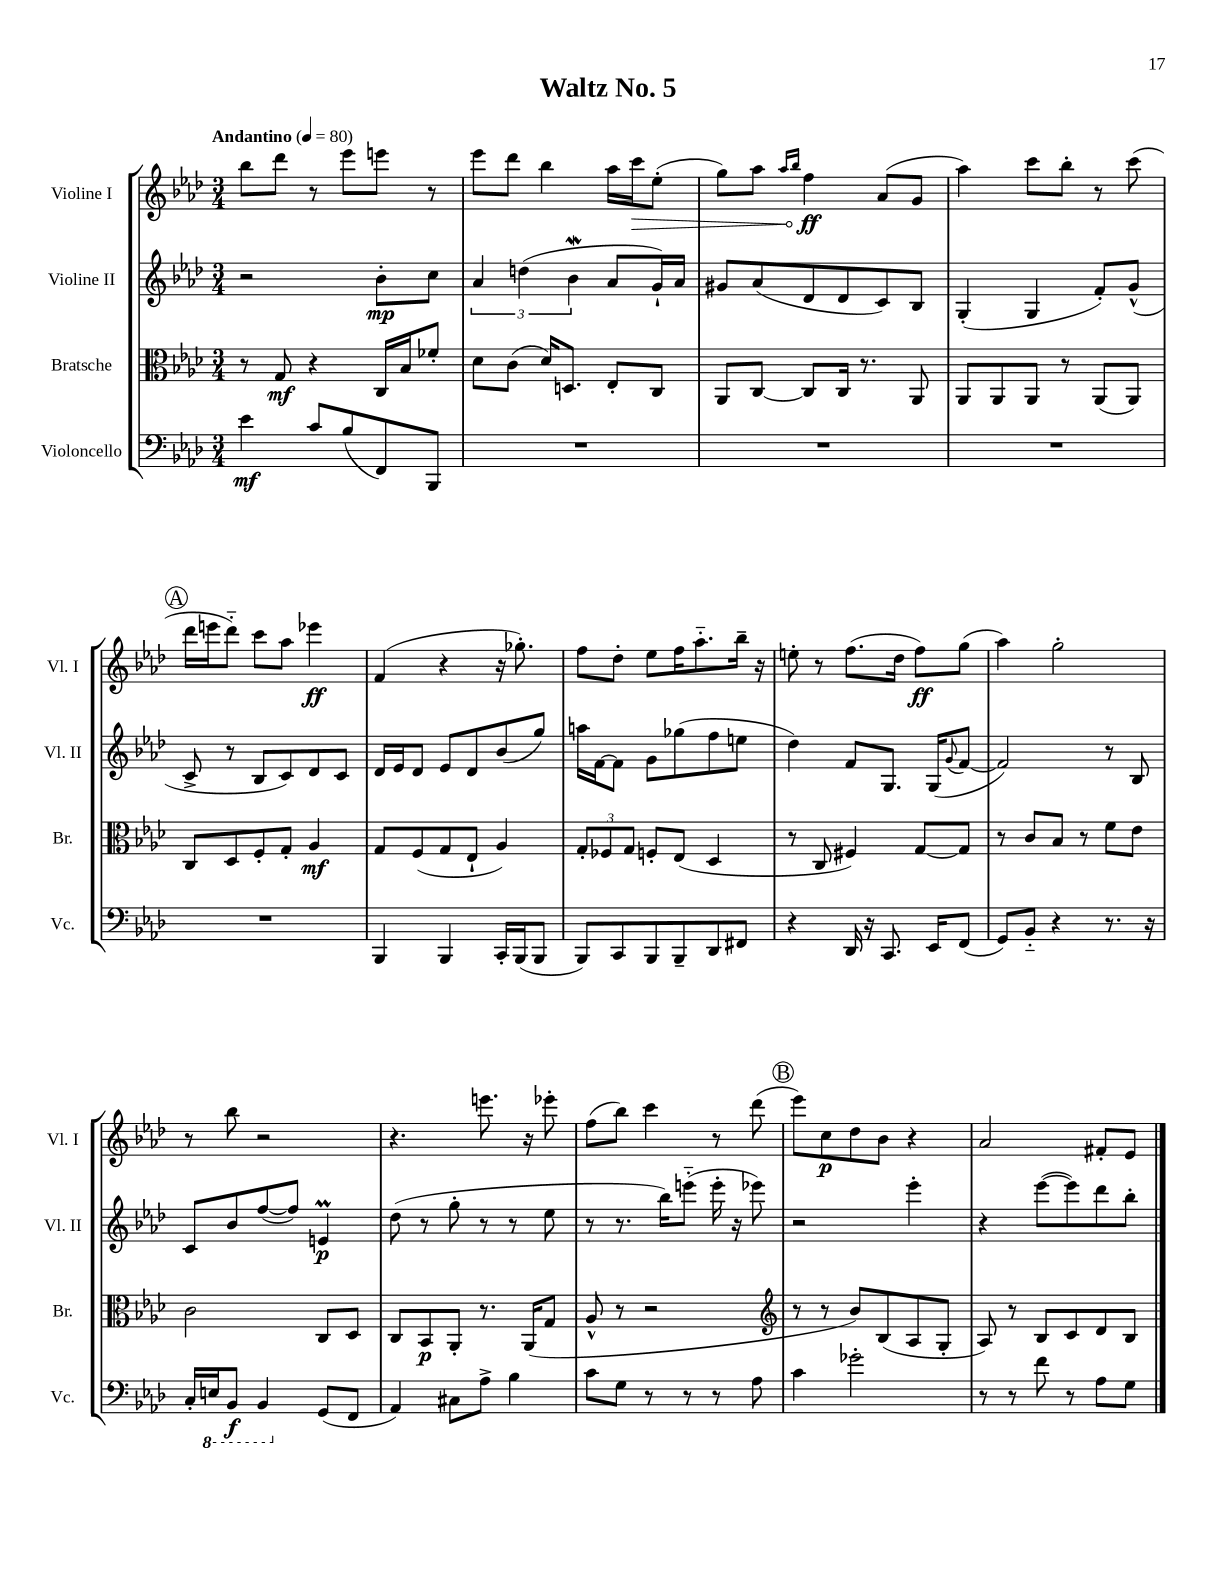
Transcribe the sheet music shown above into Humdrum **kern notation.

**kern	**dynam	**kern	**dynam	**kern	**dynam	**kern	**dynam
*part4	*part4	*part3	*part3	*part2	*part2	*part1	*part1
*staff4	*staff4	*staff3	*staff3	*staff2	*staff2	*staff1	*staff1
*I"Violoncello	*	*I"Bratsche	*	*I"Violine II	*	*I"Violine I	*
*I'Vc.	*	*I'Br.	*	*I'Vl. II	*	*I'Vl. I	*
*clefF4	*	*clefC3	*	*clefG2	*	*clefG2	*
*k[b-e-a-d-]	*	*k[b-e-a-d-]	*	*k[b-e-a-d-]	*	*k[b-e-a-d-]	*
*M3/4	*	*M3/4	*	*M3/4	*	*M3/4	*
*MM80	*	*MM80	*	*MM80	*	*MM80	*
=1	=1	=1	=1	=1	=1	=1	=1
!	!	!	!	!	!	!LO:TX:a:B:t=Andantino	!
4e-\	mf	8r	.	2r	.	8bb-\L	.
.	.	8G/	mf	.	.	8ddd-\J	.
8c/L	.	4r	.	.	.	8r	.
(8B-/	.	.	.	.	.	8eee-\L	.
8FF/)	.	16C/LL	.	8b-'\L	mp	8eeen\J	.
.	.	16B-/J	.	.	.	.	.
8BBB-/J	.	8f-X'/J	.	8cc\J	.	8r	.
=2	=2	=2	=2	=2	=2	=2	=2
2.r	.	8d-\L	.	6a-/	.	8eee-\L	.
.	.	(8c\J	.	.	.	8ddd-\J	.
.	.	.	.	(6ddn\	.	.	.
.	.	16d-/KL)	.	.	.	4bb-\	.
.	.	8.Dn/J	.	.	.	.	.
.	.	.	.	6b-W\	.	.	.
.	.	8E-'/L	.	8a-/L	.	16aa-\LL	.
!	!	!	!	!	!	!	!LO:HP:b
.	.	.	.	.	.	16ccc\J	>
.	.	8C/J	.	16g`/L)	.	(8ee-'\J	.
.	.	.	.	16a-/JJ	.	.	.
=3	=3	=3	=3	=3	=3	=3	=3
2.r	.	8AA-/L	.	8g#X/L	.	8gg\L)	.
.	.	[8C/J	.	(8a-/	.	8aa-\J	.
.	.	.	.	.	.	16qqaa-/LL	.
.	.	.	.	.	.	16qqbb-/JJ	.
.	.	8C/L]	.	8d-/	.	4ff\	ff
.	.	16C/Jk	.	8d-/	.	.	.
.	.	8.r	.	.	.	.	.
.	.	.	.	8c/)	.	(8a-/L	]
.	.	8AA-/	.	8B-/J	.	8g/J	.
=4	=4	=4	=4	=4	=4	=4	=4
2.r	.	8AA-/L	.	(4G'/	.	4aa-\)	.
.	.	8AA-/	.	.	.	.	.
.	.	8AA-/J	.	4G/	.	8ccc\L	.
.	.	8r	.	.	.	8bb-'\J	.
.	.	(8AA-/L	.	8f'/L)	.	8r	.
.	.	8AA-/J)	.	(8g^^/J	.	(8ccc\	.
!!LO:LB:g=z
!!LO:REH:place=s1:t=A
=5	=5	=5	=5	=5	=5	=5	=5
2.r	.	8C/L	.	8c^/	.	16ddd-\LL	.
.	.	.	.	.	.	16eeen\J	.
.	.	8D-/	.	8r	.	8ddd-\J)	.
.	.	8F'/	.	8B-/L	.	8ccc\L	.
.	.	8G'/J	.	8c/)	.	8aa-\J	.
.	.	4A-/	mf	8d-/	.	4eee-X\	ff
.	.	.	.	8c/J	.	.	.
=6	=6	=6	=6	=6	=6	=6	=6
4BBB-/	.	8G/L	.	16d-/LL	.	(4f/	.
.	.	.	.	16e-/J	.	.	.
.	.	(8F/	.	8d-/J	.	.	.
4BBB-/	.	8G/	.	8e-/L	.	4r	.
.	.	8E-`/J	.	8d-/	.	.	.
16CC'/LL	.	4A-/)	.	(8b-/	.	16r	.
(16BBB-/J	.	.	.	.	.	8.gg-X'\)	.
8BBB-/J	.	.	.	8gg/J)	.	.	.
=7	=7	=7	=7	=7	=7	=7	=7
8BBB-/L)	.	12G'/L	.	16aan\LL	.	8ff\L	.
.	.	.	.	[16f\J	.	.	.
.	.	12F-X/	.	.	.	.	.
8CC/	.	.	.	8f\J]	.	8dd-'\J	.
.	.	12G/J	.	.	.	.	.
8BBB-/	.	8Fn'/L	.	8g\L	.	8ee-\L	.
8BBB-~/	.	(8E-/J	.	(8gg-X\	.	16ff\K	.
.	.	.	.	.	.	8.aa-\	.
8DD-/	.	4D-/	.	8ff\	.	.	.
8FF#X/J	.	.	.	8een\J	.	16bb-~\Jk	.
.	.	.	.	.	.	16r	.
=8	=8	=8	=8	=8	=8	=8	=8
4r	.	8r	.	4dd-\)	.	8een'\	.
.	.	8C/	.	.	.	8r	.
16DD-/	.	4F#X/)	.	8f/L	.	(8.ff\L	.
16r	.	.	.	.	.	.	.
8.CC/	.	.	.	8.G/J	.	.	.
.	.	.	.	.	.	16dd-\Jk	.
.	.	[8G/L	.	.	.	8ff\L)	ff
16EE-/KL	.	.	.	(16G/KL	.	.	.
.	.	.	.	8qqg/	.	.	.
(8FF/J	.	8G/J]	.	[8f/J	.	(8gg\J	.
=9	=9	=9	=9	=9	=9	=9	=9
8GG/L)	.	8r	.	2f/])	.	4aa-\)	.
8BB-/J	.	8c/L	.	.	.	.	.
4r	.	8B-/J	.	.	.	2gg'\	.
.	.	8r	.	.	.	.	.
8.r	.	8f\L	.	8r	.	.	.
.	.	8e-\J	.	8B-/	.	.	.
16r	.	.	.	.	.	.	.
!!LO:LB:g=z
=10	=10	=10	=10	=10	=10	=10	=10
16C'/LL	.	2c\	.	8c/L	.	8r	.
*8ba	*	*	*	*	*	*	*
16EEn/J	.	.	.	.	.	.	.
8BBB-/J	f	.	.	8b-/	.	8bb-\	.
4BBB-/	.	.	.	([8ff/	.	2r	.
.	.	.	.	8ff/J])	.	.	.
*X8ba	*	*	*	*	*	*	*
(8GG/L	.	8C/L	.	4enm/	p	.	.
8FF/J	.	8D-/J	.	.	.	.	.
=11	=11	=11	=11	=11	=11	=11	=11
4AA-/)	.	8C/L	.	(8dd-\	.	4.r	.
.	.	8BB-/	p	8r	.	.	.
8C#X\L	.	8AA-'/J	.	8gg'\	.	.	.
8A-^\J	.	8.r	.	8r	.	8.eeen\	.
4B-\	.	.	.	8r	.	.	.
.	.	(16AA-/KL	.	.	.	16r	.
.	.	8G/J	.	8ee-\	.	8eee-X'\	.
=12	=12	=12	=12	=12	=12	=12	=12
8c\L	.	8A-^^/	.	8r	.	(8ff\L	.
8G\J	.	8r	.	8.r	.	8bb-\J)	.
8r	.	2r	.	.	.	4ccc\	.
.	.	.	.	16bb-\KL)	.	.	.
8r	.	.	.	(8eeen\J	.	.	.
8r	.	.	.	16eee'\	.	8r	.
.	.	.	.	16r	.	.	.
8A-\	.	.	.	8eee-X\)	.	(8ddd-\	.
!!LO:REH:place=s1:t=B
=13	=13	=13	=13	=13	=13	=13	=13
*	*	*clefG2	*	*	*	*	*
4c\	.	8r	.	2r	.	8eee-\L)	.
.	.	8r	.	.	.	8cc\	p
2g-X'\	.	8b-/L)	.	.	.	8dd-\	.
.	.	(8B-/	.	.	.	8b-\J	.
.	.	8A-/	.	4eee-'\	.	4r	.
.	.	8G'/J	.	.	.	.	.
=14	=14	=14	=14	=14	=14	=14	=14
8r	.	8A-/)	.	4r	.	2a-/	.
8r	.	8r	.	.	.	.	.
8f\	.	8B-/L	.	([8eee-\L	.	.	.
8r	.	8c/	.	8eee-\])	.	.	.
8A-\L	.	8d-/	.	8ddd-\	.	8f#X'/L	.
8G\J	.	8B-/J	.	8bb-'\J	.	8e-/J	.
==	==	==	==	==	==	==	==
*-	*-	*-	*-	*-	*-	*-	*-
